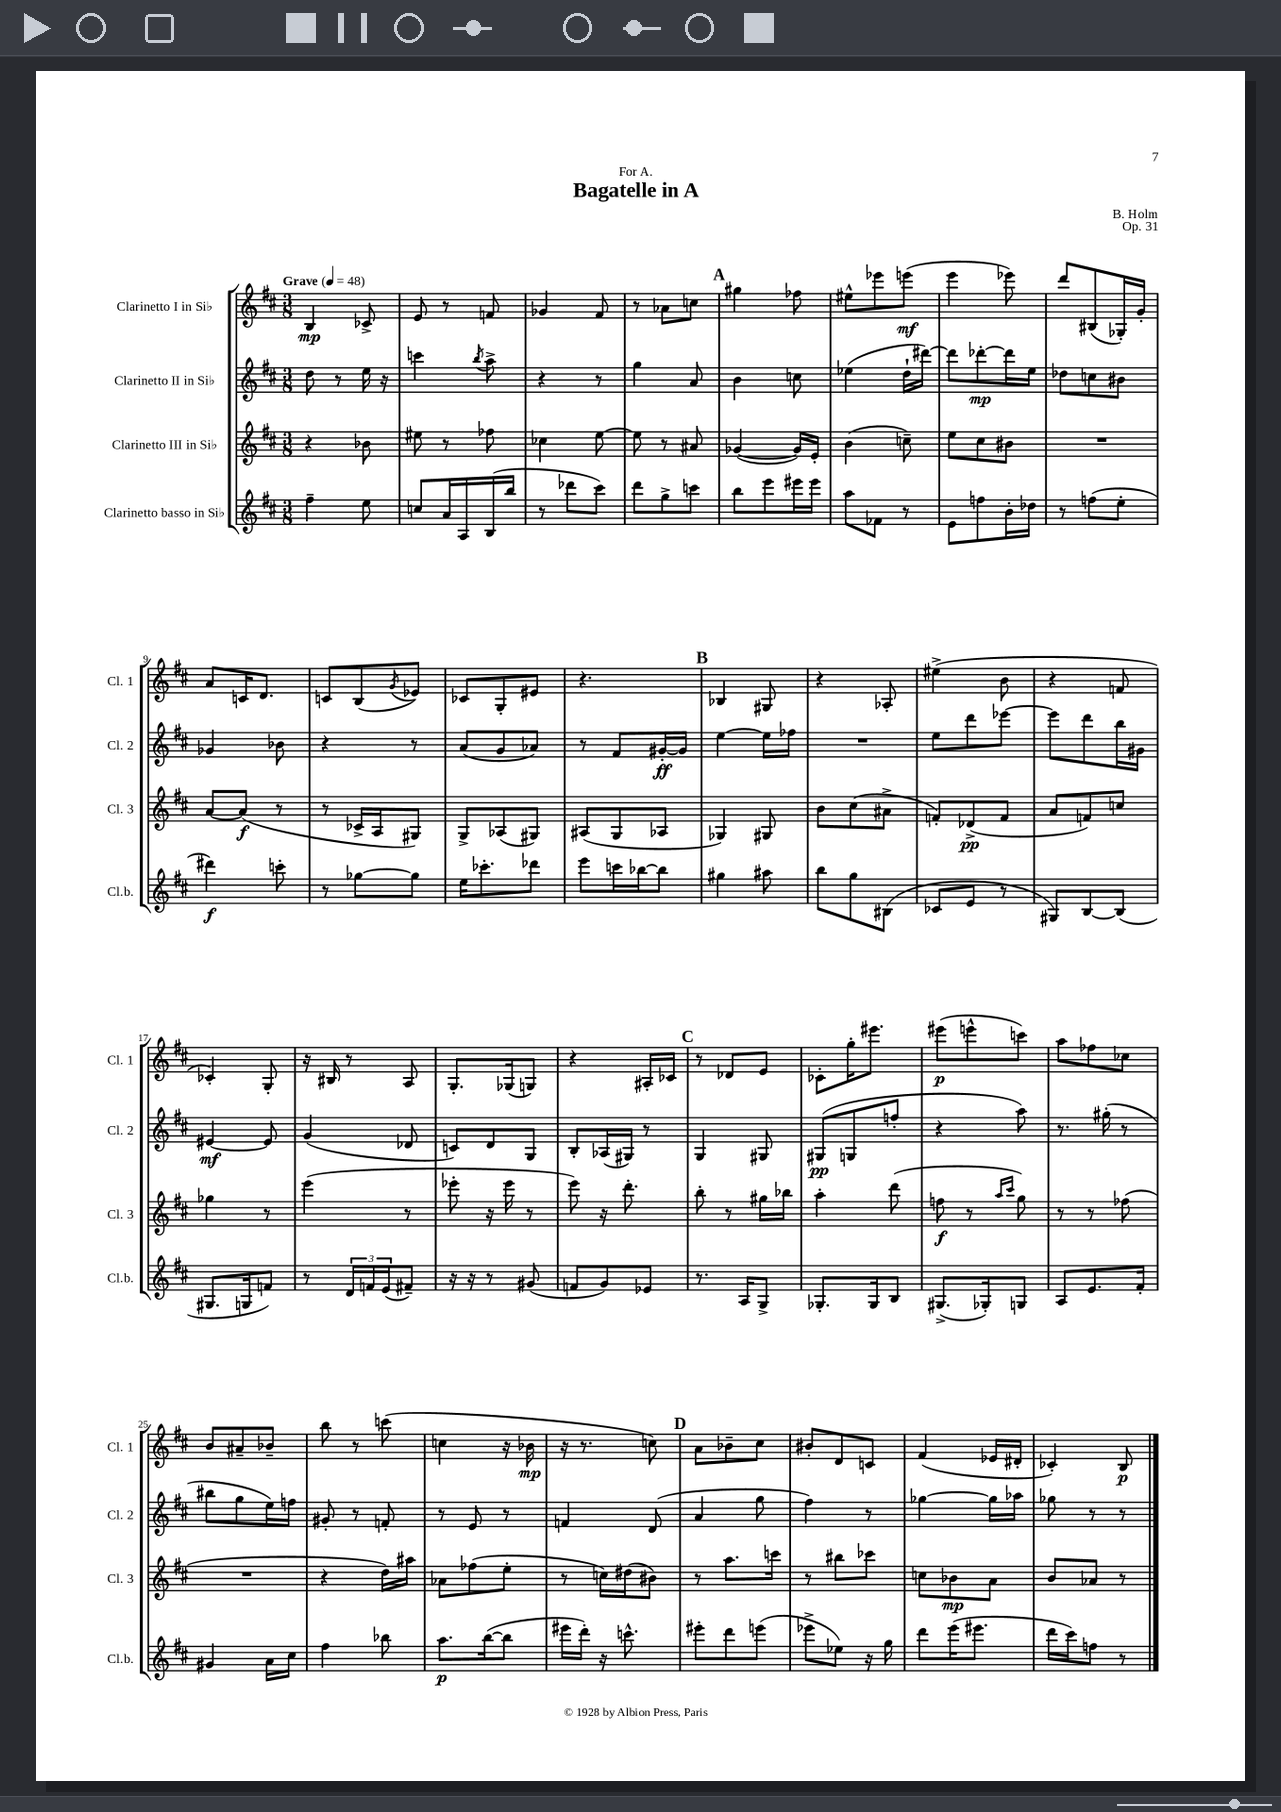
\header { title = "Bagatelle in A" composer = "B. Holm" dedication = "For A." opus = "Op. 31" }
<<
\new StaffGroup <<
\new Staff = "s0" \with { instrumentName = "Clarinetto I in Sib" shortInstrumentName = "Cl. 1" } {
    \clef treble \key d \major \numericTimeSignature \time 3/8 \tempo "Grave" 4 = 48
    b4\mp ces'8-> |
    e'8 r8 f'8 |
    ges'4 fis'8 |
    r8 aes'8 c''8 |
    \mark \markup { \bold "A" } gis''4 fes''8 |
    eis''8-^ ees'''8 e'''8\mf( |
    e'''4 ees'''8) |
    d'''8 bis8( ges16-.) g'16-. |
    a'8 c'16 d'8. |
    c'8 b8( \acciaccatura { g'8 } ees'8) |
    ces'8 g8-. eis'8 |
    r4. |
    \mark \markup { \bold "B" } bes4 gis8 |
    r4 aes8-. |
    eis''4->( b'8 |
    r4 f'8 |
    ces'4-.) g8-. |
    r16 bis16 r8 a8 |
    g8.-. ges16( g8) |
    r4 ais16-. ces'16 |
    \mark \markup { \bold "C" } r8 des'8 e'8 |
    ces'8-. g''16-. eis'''8. |
    eis'''8\p( e'''8-^ c'''8) |
    a''8 fes''8 ces''8 |
    b'8 ais'8-- bes'8-- |
    b''8 r8 c'''8( |
    c''4 r16 bes'16\mp |
    r16 r8. c''8) |
    \mark \markup { \bold "D" } a'8 bes'8-- cis''8 |
    bis'8-. d'8 c'8 |
    fis'4( ees'16 dis'16-. |
    ces'4-.) b8\p \bar "|." |
}
\new Staff = "s1" \with { instrumentName = "Clarinetto II in Sib" shortInstrumentName = "Cl. 2" } {
    \clef treble \key d \major \numericTimeSignature \time 3/8
    d''8 r8 e''16 r16 |
    c'''4 \acciaccatura { b''8 } a''8-> |
    r4 r8 |
    g''4 a'8 |
    \mark \markup { \bold "A" } b'4 c''8 |
    ees''4( d''16-! dis'''16~) |
    dis'''8 des'''8~-.\mp des'''16 e''16 |
    des''8 c''8 bis'8 |
    ges'4 bes'8 |
    r4 r8 |
    a'8( g'8 aes'8) |
    r8 fis'8 gis'16~-.\ff gis'16 |
    \mark \markup { \bold "B" } e''4~ e''16 fes''16 |
    R4. |
    e''8 d'''8 ees'''8~ |
    ees'''8 d'''8 b''16 gis'16 |
    eis'4~\mf eis'8 |
    g'4( des'8 |
    c'8) d'8 g8 |
    b8-. aes16( gis16) r8 |
    \mark \markup { \bold "C" } g4 gis8 |
    gis8\pp( g8 f''8-. |
    r4 a''8) |
    r8. gis''16-.( r8 |
    bis''8 g''8 e''16) f''16 |
    gis'8-. r8 f'8-. |
    r8 e'8 r8 |
    f'4 d'8( |
    \mark \markup { \bold "D" } a'4 g''8 |
    fis''4) r8 |
    ges''4~ ges''16 aes''16 |
    ges''8 r8 r8 \bar "|." |
}
\new Staff = "s2" \with { instrumentName = "Clarinetto III in Sib" shortInstrumentName = "Cl. 3" } {
    \clef treble \key d \major \numericTimeSignature \time 3/8
    r4 bes'8 |
    eis''8 r8 fes''8 |
    ces''4 e''8~ |
    e''8 r8 ais'8 |
    \mark \markup { \bold "A" } ges'4~( ges'16) e'16-. |
    b'4( c''8--) |
    e''8 cis''8 bis'8 |
    R4. |
    a'8~ a'8\f( r8 |
    r8 ces'16-> a16 gis8) |
    g8-> aes8( gis8) |
    ais8( g8 aes8 |
    \mark \markup { \bold "B" } ges4) gis8 |
    b'8 cis''8( ais'8-> |
    f'8-.) des'8->\pp( f'8 |
    a'8 f'8) c''8 |
    ges''4 r8 |
    e'''4( r8 |
    ees'''8-. r16 ees'''16 r8 |
    e'''8) r16 d'''8.-. |
    \mark \markup { \bold "C" } b''8-. r8 gis''16 bes''16 |
    a''4-. d'''8( |
    f''8\f r8 \grace { a''16 cis'''16 } g''8) |
    r8 r8 fes''8( |
    R4. |
    r4 d''16) ais''16 |
    aes'8 fes''8( e''8-. |
    r8 c''16) dis''16( bis'8) |
    \mark \markup { \bold "D" } r8 a''8. c'''16 |
    r8 bis''8 ces'''8 |
    c''8 bes'8\mp a'8 |
    b'8 aes'8 r8 \bar "|." |
}
\new Staff = "s3" \with { instrumentName = "Clarinetto basso in Sib" shortInstrumentName = "Cl.b." } {
    \clef treble \key d \major \numericTimeSignature \time 3/8
    fis''4-- e''8 |
    c''8 a'16 a16 b16( b''16 |
    r8 des'''8 cis'''8) |
    d'''8 g''8-> c'''8 |
    \mark \markup { \bold "A" } b''8 e'''8 eis'''16 eis'''16 |
    a''8 fes'8 r8 |
    e'8 f''8 b'16-. des''16 |
    r8 f''8( e''8-. |
    dis'''4\f) c'''8-. |
    r8 ges''8~ ges''8 |
    e''16 ces'''8.-. des'''8 |
    e'''8 c'''16 bes''16~ bes''8 |
    \mark \markup { \bold "B" } gis''4 ais''8 |
    b''8 g''8 bis8( |
    ces'8 e'8 r8 |
    gis8) b8~ b8( |
    gis8. g16 f'8) |
    r8 \tuplet 3/2 { d'16 f'16 e'16( } fis'8--) |
    r16 r16 r8 gis'8( |
    f'8 g'8) ees'8 |
    \mark \markup { \bold "C" } r8. a16 g8-> |
    ges8.-. ges16 b8 |
    gis8.->( ges16-.) g8 |
    a8 e'8. fis'16-. |
    gis'4 a'16 cis''16 |
    fis''4 bes''8 |
    a''8.\p b''16~( b''8 |
    eis'''16 d'''16-.) r16 c'''8.-^ |
    \mark \markup { \bold "D" } eis'''8-. d'''8 e'''8( |
    ees'''8-> ees''8) r16 g''16 |
    d'''8 e'''16( eis'''8. |
    d'''16 cis'''16) f''8 r8 \bar "|." |
}
>>
>>
